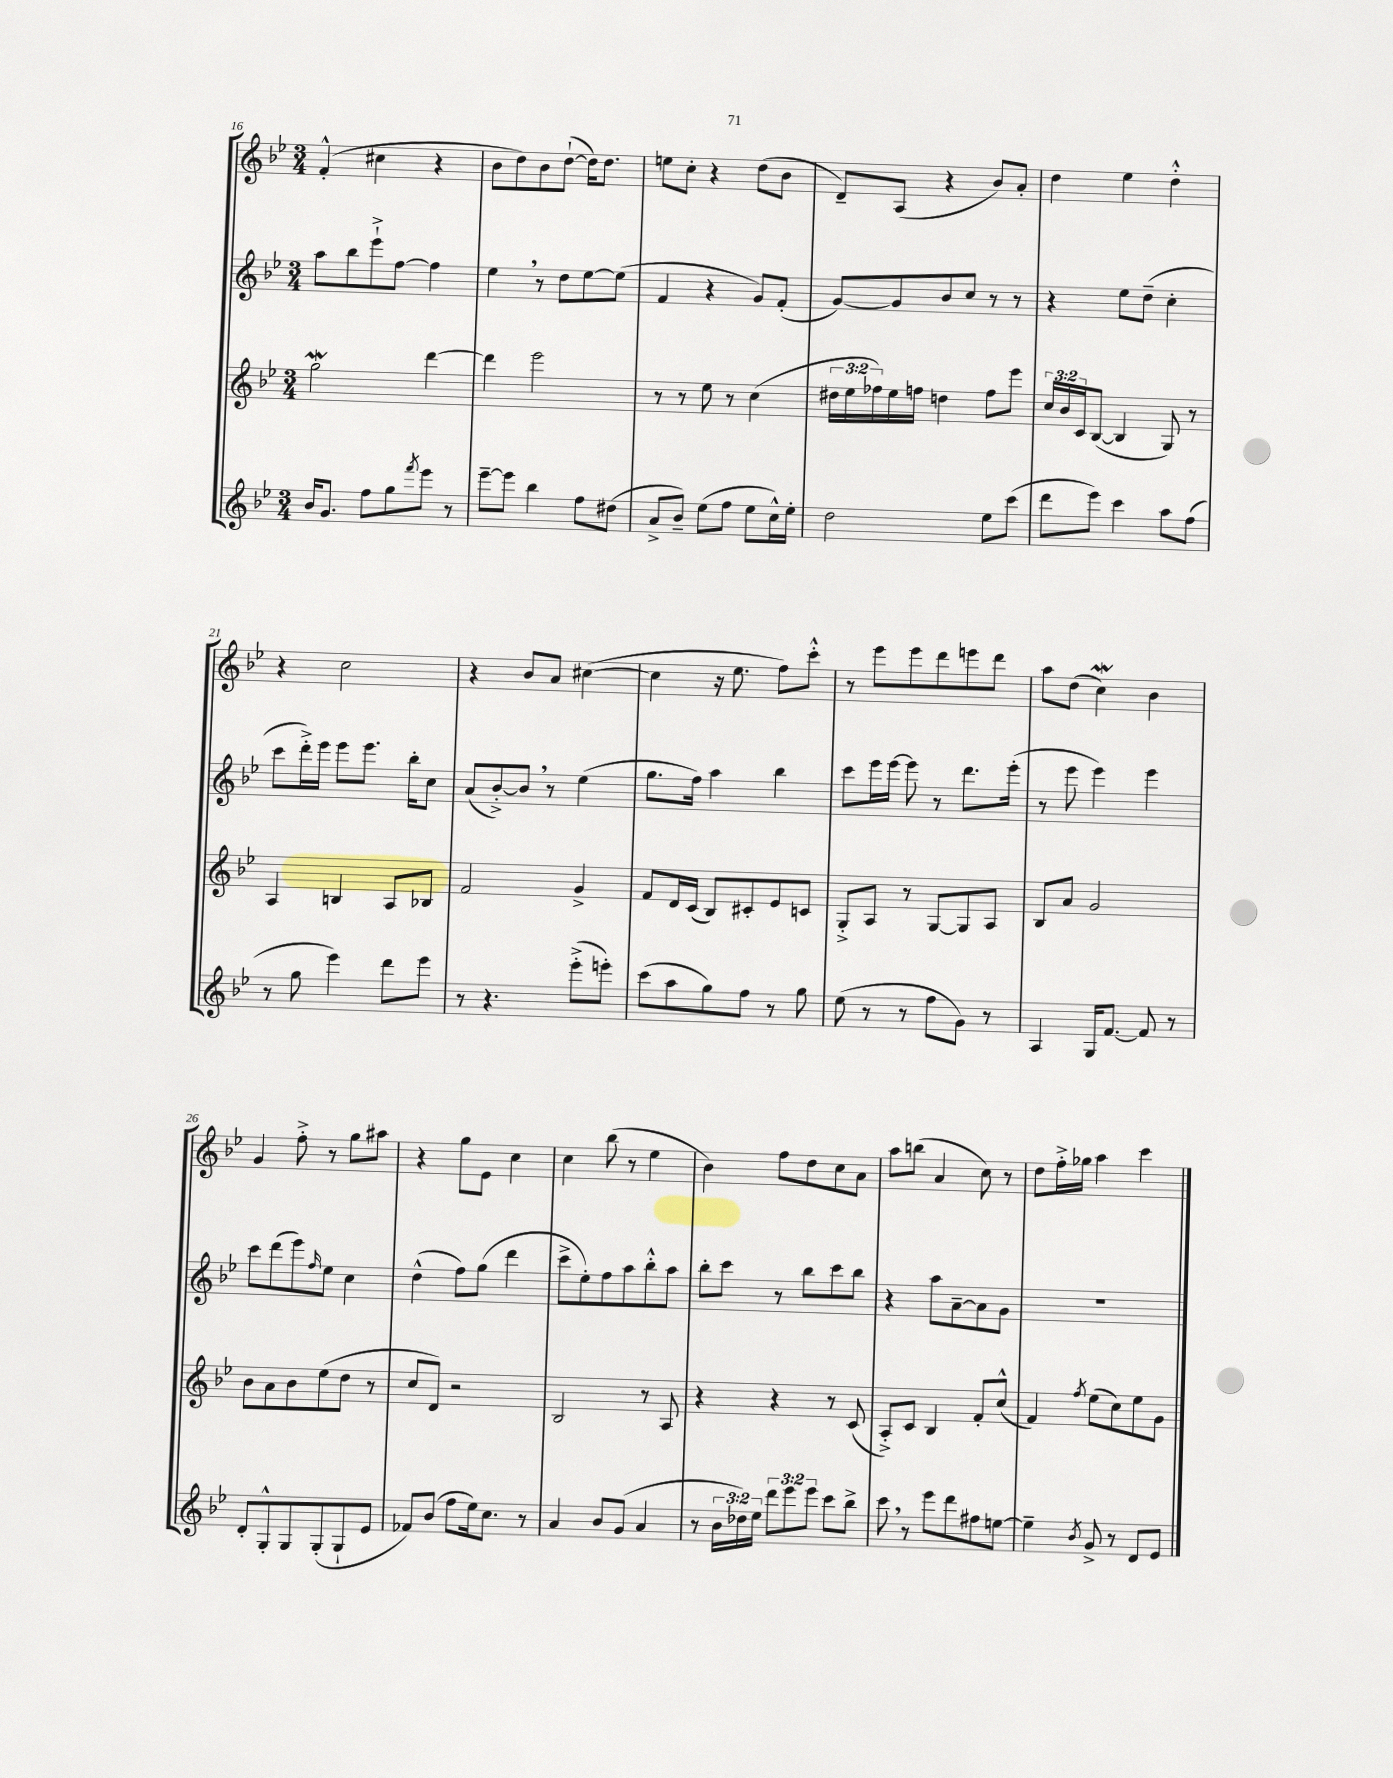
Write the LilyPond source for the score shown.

<<
\new StaffGroup <<
\new Staff = "s0" {
    \clef treble \key bes \major \numericTimeSignature \time 3/4
    f'4-.-^( cis''4 r4 |
    bes'8 d''8) bes'8 d''8~-!( d''16) d''8. |
    e''8 c''8-. r4 d''8( bes'8 |
    d'8--) a8( r4 bes'8) a'8-. |
    d''4 ees''4 d''4-.-^ |
    r4 c''2 |
    r4 bes'8 a'8 cis''4~( |
    cis''4 r16 ees''8. f''8) c'''8-.-^ |
    r8 ees'''8 ees'''8 d'''8 e'''8 d'''8 |
    a''8 d''8( c''4\mordent) bes'4 |
    g'4 f''8-.-> r8 g''8 ais''8 |
    r4 g''8 ees'8 c''4 |
    c''4 bes''8( r8 ees''4 |
    bes'4) f''8 d''8 c''8 a'8 |
    a''8 b''8( a'4 c''8) r8 |
    d''8 f''16-.-> ges''16 a''4 c'''4 \bar "|." |
}
\new Staff = "s1" {
    \clef treble \key bes \major \numericTimeSignature \time 3/4
    a''8 bes''8 ees'''8-!-> f''8~ f''4 |
    ees''4 \breathe r8 d''8 ees''8~ ees''8( |
    f'4 r4 g'8) f'8-.( |
    g'8~) g'8 bes'8 c''8 r8 r8 |
    r4 ees''8 d''8--( c''4-. |
    c'''8 d'''16-.->) ees'''16 ees'''8 ees'''8. bes''16-. c''8 |
    a'8( bes'8~-.->) bes'8 \breathe r8 ees''4( |
    g''8. f''16) a''4 bes''4 |
    c'''8 ees'''16 ees'''16~ ees'''8 r8 d'''8. ees'''16-.( |
    r8 ees'''8 ees'''4) ees'''4 |
    c'''8 d'''8( ees'''8) \grace { f''16 } ees''8 c''4 |
    d''4-^( f''8) g''8( d'''4 |
    c'''8-> ees''8-.) f''8 a''8 bes''8-.-^ a''8 |
    bes''8-. c'''8 r8 bes''8 c'''8 bes''8 |
    r4 a''8 a'8~-- a'8 g'8 |
    R2. \bar "|." |
}
\new Staff = "s2" {
    \clef treble \key bes \major \numericTimeSignature \time 3/4 \override Staff.TupletNumber.text = #tuplet-number::calc-fraction-text
    g''2\mordent d'''4~ |
    d'''4 ees'''2 |
    r8 r8 ees''8 r8 c''4( |
    \tuplet 3/2 { dis''16 ees''16 fes''16) } ees''16 f''16 d''4 f''8 ees'''8 |
    \tuplet 3/2 { c''16 bes'16 c'16 } bes8~( bes4 g8) r8 |
    a4 b4 a8 bes8 |
    f'2 g'4-> |
    f'8 d'16 c'16( bes8) cis'8-. ees'8 c'8 |
    g8-.-> a8 r8 g8~ g8 a8 |
    bes8 a'8 g'2 |
    bes'8 a'8 bes'8 ees''8( d''8 r8 |
    c''8 d'8) r2 |
    bes2 r8 a8 |
    r4 r4 r8 c'8( |
    a8-.->) c'8 bes4 f'8-. c''8-^( |
    f'4) \acciaccatura { f''8 } ees''8( c''8) ees''8 g'8 \bar "|." |
}
\new Staff = "s3" {
    \clef treble \key bes \major \numericTimeSignature \time 3/4 \override Staff.TupletNumber.text = #tuplet-number::calc-fraction-text
    bes'16 g'8. f''8 g''8 \acciaccatura { f'''8 } ees'''8 r8 |
    ees'''8~-- ees'''8 bes''4 f''8 dis''8( |
    a'8-> bes'8--) ees''8( f''8 ees''8 c''16-^) ees''16-. |
    d''2 ees''8 c'''8( |
    d'''8 ees'''8) c'''4 a''8 f''8( |
    r8 g''8 ees'''4) d'''8 ees'''8 |
    r8 r4. ees'''8-.->( e'''8-.) |
    c'''8( a''8 g''8) f''8 r8 g''8 |
    ees''8( r8 r8 f''8 g'8) r8 |
    a4 g16 f'8.~ f'8 r8 |
    d'8-. g8-.-^ g8 g8-.( g8-! ees'8 |
    fes'8) bes'8( f''8 ees''16) c''8. r8 |
    a'4 bes'8 g'8( a'4 |
    r8 \tuplet 3/2 { bes'16 des''16) ees''16 } \tuplet 3/2 { d'''8 ees'''8 ees'''8 } c'''8 bes''8-> |
    c'''8 \breathe r8 ees'''8 d'''8 fis''8 e''8~ |
    e''4-- \acciaccatura { bes'8 } g'8-> r8 d'8 ees'8 \bar "|." |
}
>>
>>
\layout { \context { \Score currentBarNumber = #16 } }
